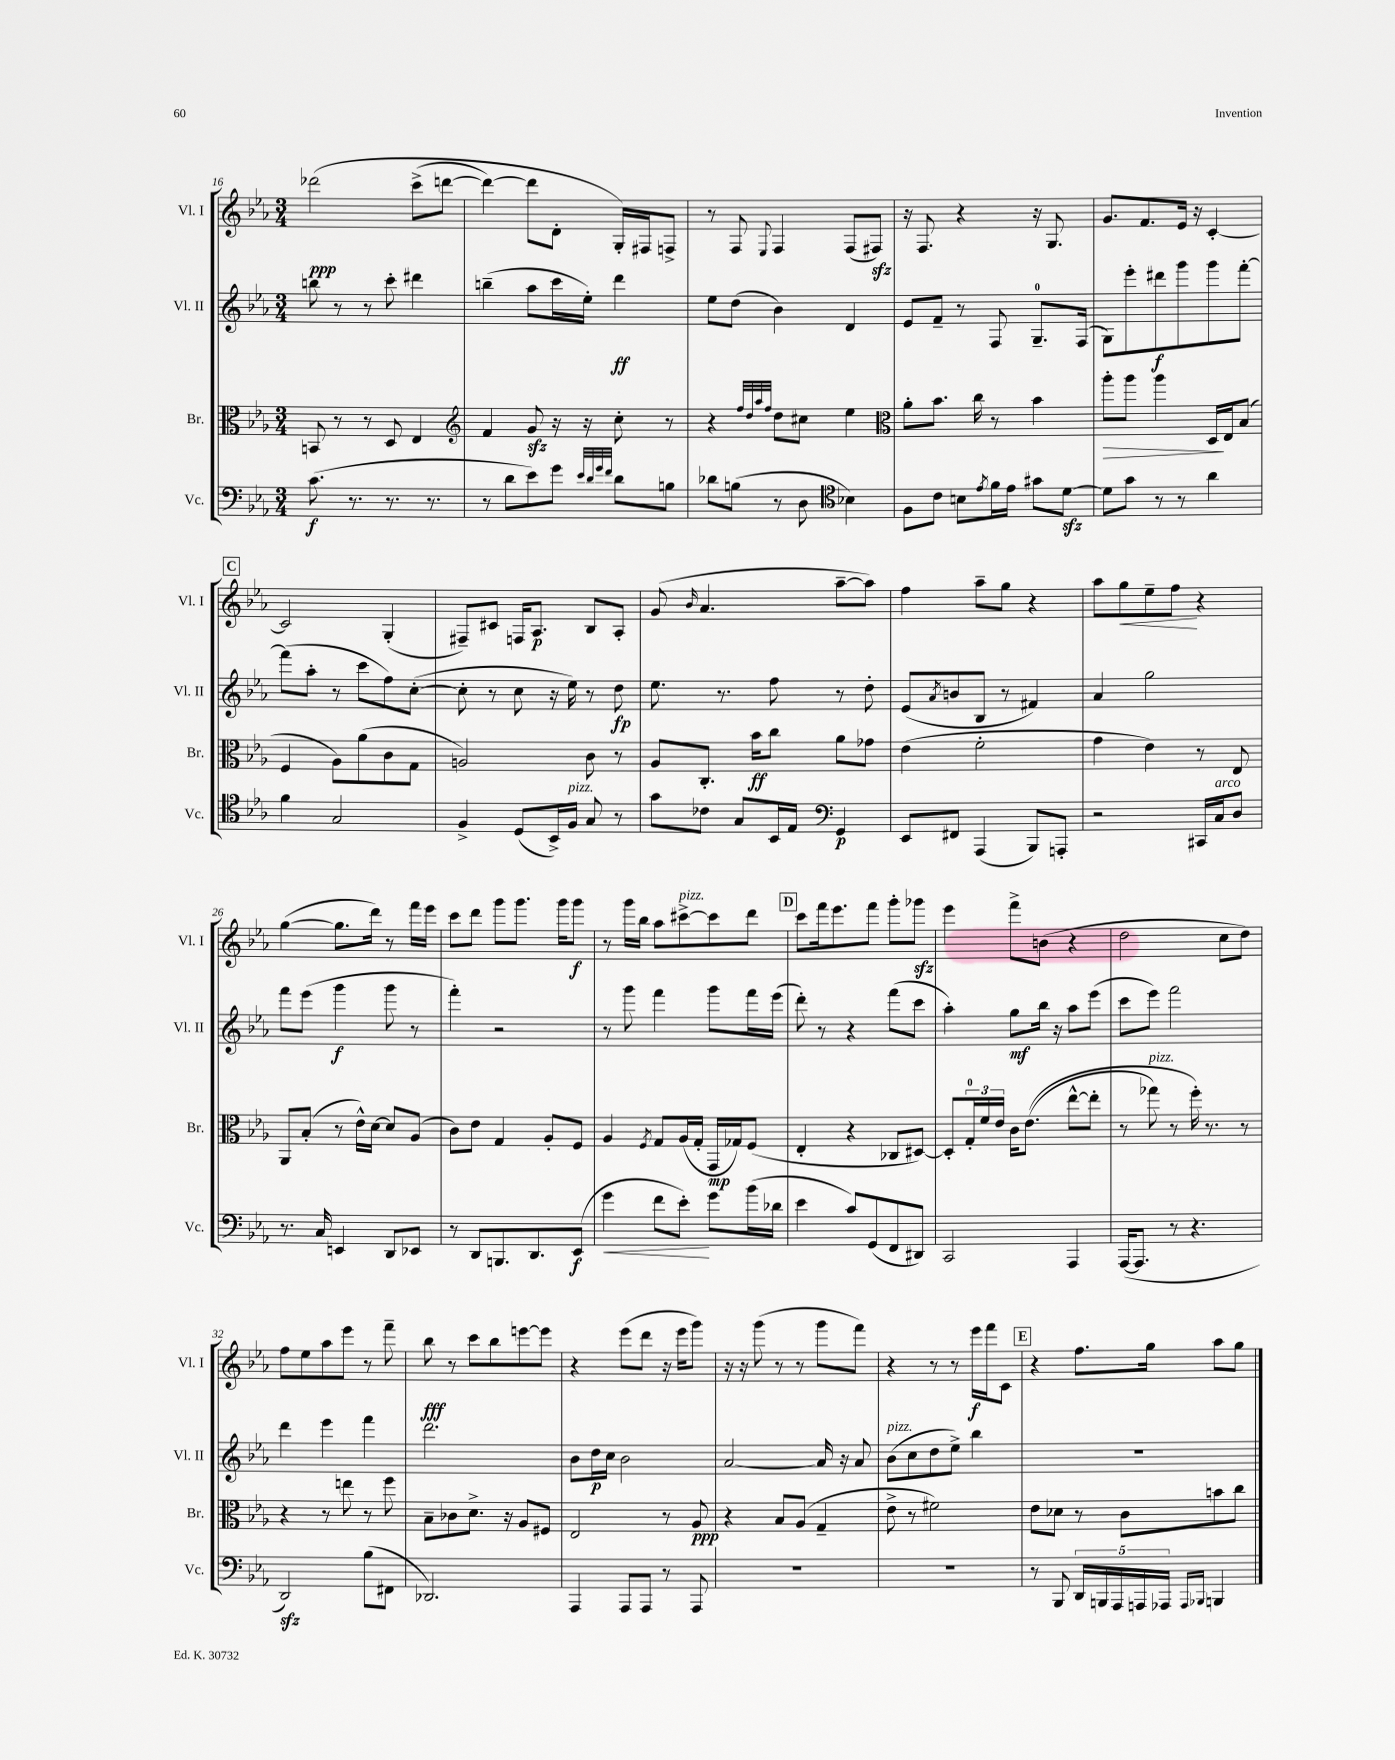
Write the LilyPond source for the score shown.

<<
\new StaffGroup <<
\new Staff = "s0" \with { instrumentName = "Vl. I" shortInstrumentName = "Vl. I" } {
    \clef treble \key ees \major \numericTimeSignature \time 3/4
    des'''2\ppp\( c'''8->( d'''8~ |
    d'''4~) d'''8 d'8-. g16-.\) fis16 f8-> |
    r8 f8 \appoggiatura { ees8 } f4 f8( fis8\sfz) |
    r16 f8. r4 r16 g8. |
    g'8. f'8. ees'16 r16 c'4~-. |
    \mark \markup { \box "C" } c'2 g4-.( |
    fis8--) cis'8 f16 aes8.\p bes8 aes8-. |
    g'8( \grace { bes'16 } aes'4. aes''8~-- aes''8) |
    f''4 aes''8-- g''8 r4 |
    aes''8 g''8\< ees''8-- f''8\! r4 |
    g''4~( g''8. d'''16) r8 f'''16 ees'''16 |
    c'''8 d'''8 g'''8 g'''8. g'''16 g'''8\f |
    r8 g'''16 bes''16 aes''8 cis'''8~->^\markup { \italic "pizz." } cis'''8 d'''8 |
    \mark \markup { \box "D" } c'''8 f'''16 ees'''8. f'''8 g'''8-. ges'''8\sfz |
    ees'''4 f'''8-> b'8( r4 |
    d''2 c''8 d''8) |
    f''8 ees''8 aes''8 ees'''8 r8 f'''8-- |
    bes''8\fff r8 c'''8 bes''8 e'''8~ e'''8 |
    r4 ees'''8( d'''8 r16 ees'''16 g'''8) |
    r16 r16 g'''8( r8 r8 g'''8 f'''8) |
    r4 r8 r8 ees'''16\f f'''16 c'8 |
    \mark \markup { \box "E" } r4 f''8. g''16 aes''8 g''8 \bar "|." |
}
\new Staff = "s1" \with { instrumentName = "Vl. II" shortInstrumentName = "Vl. II" } {
    \clef treble \key ees \major \numericTimeSignature \time 3/4
    b''8 r8 r8 c'''8-. dis'''4 |
    b''4--( aes''8 c'''16 ees''16-.) d'''4\ff |
    ees''8 d''8( bes'4) d'4 |
    ees'8 f'8-- r8 f8 g8.-0-- f16( |
    g8) ees'''8-. dis'''8\f g'''8 g'''8 f'''8~-. |
    \mark \markup { \box "C" } f'''8( aes''8-. r8 c'''8 f''8) c''8~-.( |
    c''8-. r8 c''8 r16 ees''16) r8 d''8\fp |
    ees''8. r8. f''8 r8 d''8-. |
    ees'8( \acciaccatura { aes'8 } b'8 bes8 r8 fis'4) |
    aes'4 g''2 |
    f'''8 ees'''8( g'''4\f g'''8 r8 |
    f'''4-.) r2 |
    r8 g'''8 f'''4 g'''8 f'''16 ees'''16( |
    \mark \markup { \box "D" } d'''8-.) r8 r4 f'''8( c'''8 |
    aes''4-.) g''8\mf bes''16 r16 aes''8 ees'''8( |
    c'''8 ees'''8) f'''2 |
    d'''4 ees'''4 f'''4 |
    d'''2. |
    bes'8 d''16\p c''16 bes'2 |
    aes'2~ aes'16 r16 aes'8 |
    bes'8^\markup { \italic "pizz." }( c''8 d''8 ees''8->) bes''4 |
    \mark \markup { \box "E" } R2. \bar "|." |
}
\new Staff = "s2" \with { instrumentName = "Br." shortInstrumentName = "Br." } {
    \clef alto \key ees \major \numericTimeSignature \time 3/4
    b,8 r8 r8 d8 ees4 |
    \clef treble f'4 g'8\sfz r16 r16 c''8-. r8 |
    r4 \grace { f''32 d''32 aes''32 f''32 } d''8 cis''8 ees''4 |
    \clef alto aes'8-. bes'8. c''16 r8 bes'4 |
    aes''8-.\> aes''8 aes''4 d16\! ees16 bes8( |
    \mark \markup { \box "C" } f4 aes8) aes'8( c'8 g8 |
    a2) c'8 r8 |
    aes8 c8.-. bes'16\ff c''8 aes'8 ges'8 |
    ees'4( f'2-. |
    g'4 ees'4) r8 ees8 |
    aes,8 bes8-.( r8 ees'16-^) d'16~ d'8 aes8( |
    c'8) ees'8 g4 aes8-. f8 |
    aes4 \acciaccatura { f8 } g8 aes16( g16-. g,16\mp ges16) f8( |
    \mark \markup { \box "D" } ees4-. r4 ces8 dis8~) |
    dis8-. \tuplet 3/2 { g16-0-. f'16 ees'16 } c'16 ees'8.(\( ees''8~-^ ees''8-. |
    r8 ges''8^\markup { \italic "pizz." }) r8 f''16-.\) r8. r8 |
    r4 r8 e''8 r8 f''8 |
    bes8-- ces'8 d'8.-> r16 aes8 fis8 |
    ees2 r8 aes8\ppp |
    r4 bes8 aes8( g4-- |
    ees'8-> r8 fis'2) |
    \mark \markup { \box "E" } ees'8 des'8 r8 c'8 b'8 c''8 \bar "|." |
}
\new Staff = "s3" \with { instrumentName = "Vc." shortInstrumentName = "Vc." } {
    \clef bass \key ees \major \numericTimeSignature \time 3/4
    c'8.\f( r8. r8. r8. |
    r8 d'8 ees'8) g'8 \grace { ees'32 d'32 g'32 f'32 } d'8 b8 |
    des'8 b8( r8 d8 \clef tenor bes4) |
    f8 c'8 b8 \acciaccatura { ees'8 } f'16 ees'16 gis'8 d'8~\sfz |
    d'8 g'8 r8 r8 aes'4 |
    \mark \markup { \box "C" } f'4 g2 |
    f4-> d8( bes,16->) f16^\markup { \italic "pizz." } g8 r8 |
    g'8 ces'8 g8 bes,16 ees16 \clef bass g,4\p |
    ees,8 fis,8 aes,,4( bes,,8) a,,8-. |
    r2 cis,16 c16^\markup { \italic "arco" } d8 |
    r8. c16 e,4 d,8 ees,8 |
    r8 d,8 b,,8. d,8. ees,8\f( |
    g'4\< f'8 ees'8-.\!) g'8 bes'16( des'16 |
    \mark \markup { \box "D" } ees'4 c'8) g,8( f,8 dis,8) |
    c,2 aes,,4 |
    aes,,16~( aes,,8. r8 r4. |
    d,2\sfz) bes8( fis,8 |
    des,2.) |
    aes,,4 aes,,8 aes,,8 r8 aes,,8 |
    R2. |
    R2. |
    \mark \markup { \box "E" } r8 bes,,8 \tuplet 5/4 { d,16 b,,16 aes,,16 a,,16 aes,,16 } \grace { aes,,16 bes,,16 } b,,4 \bar "|." |
}
>>
>>
\layout { \context { \Score currentBarNumber = #16 } }
